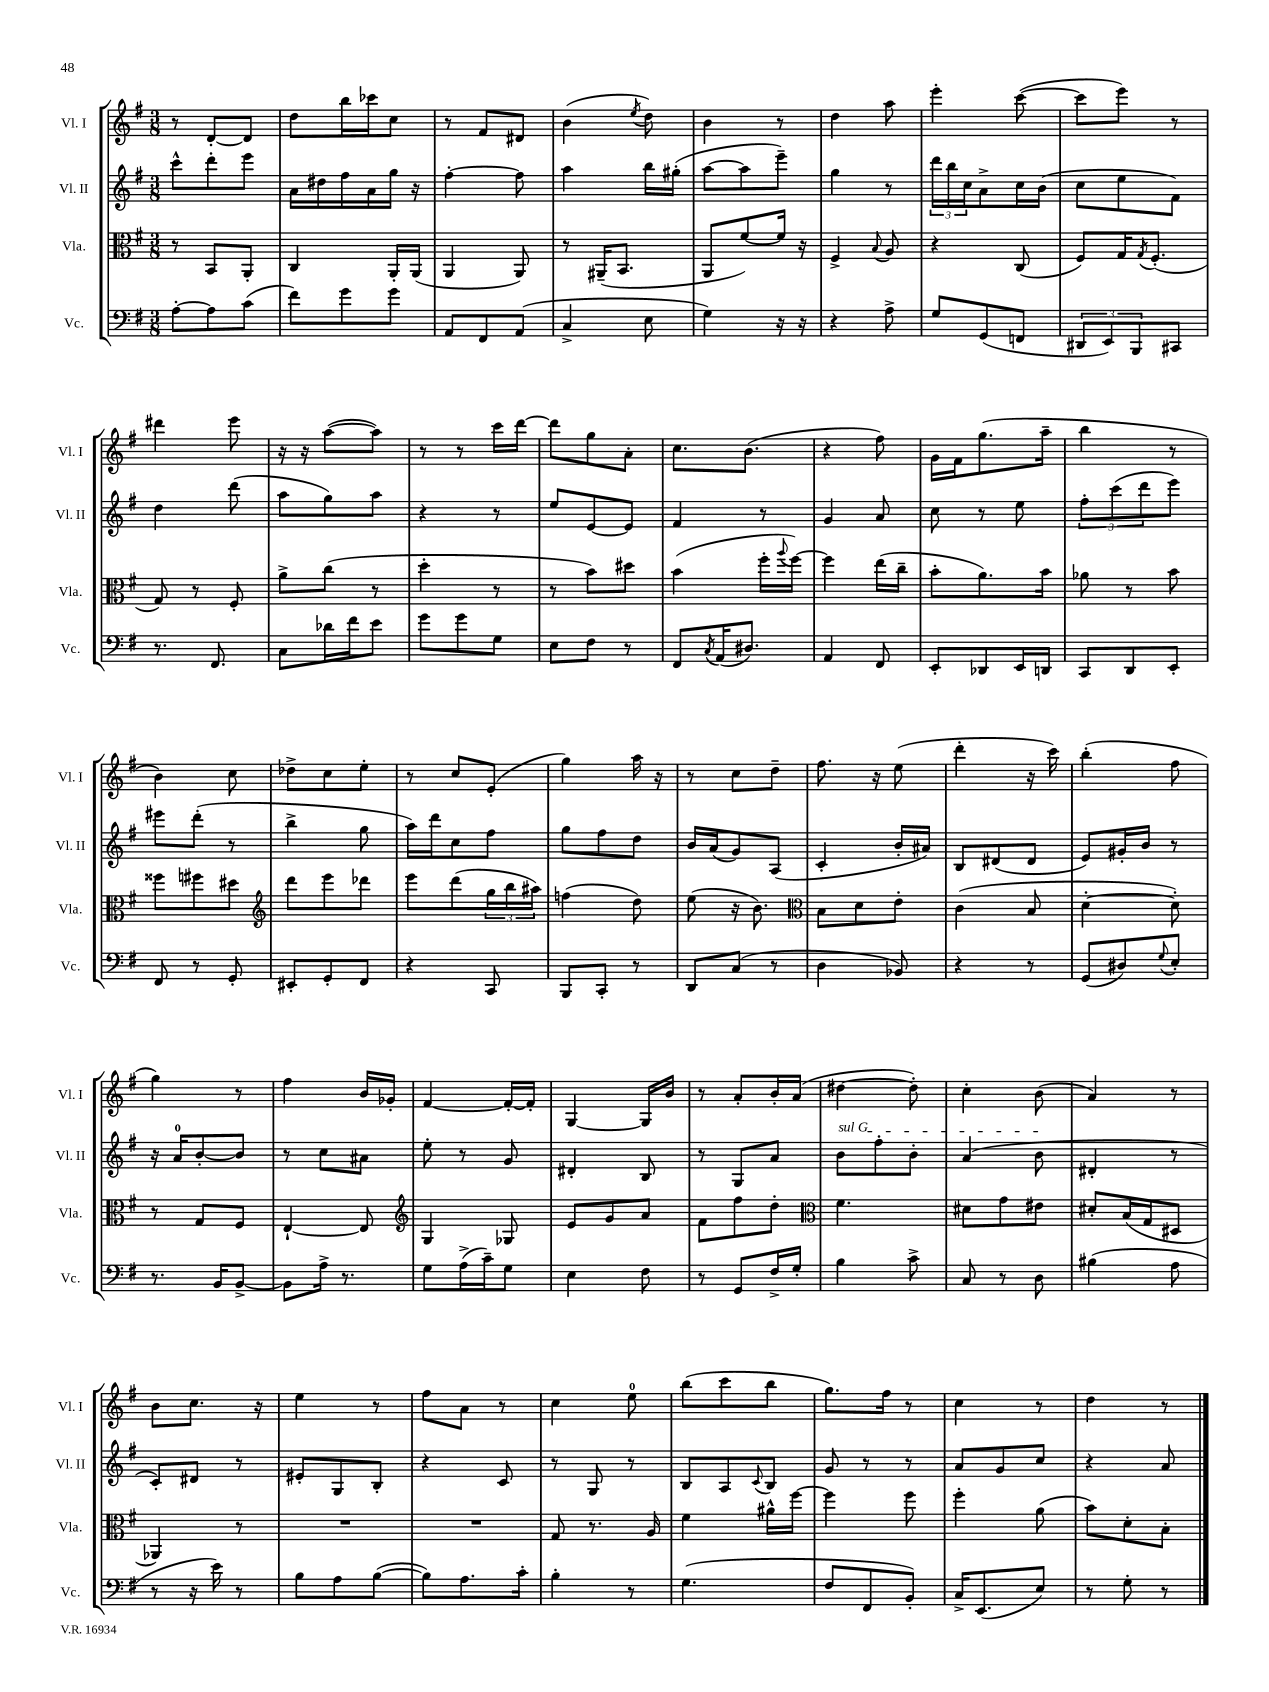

**kern	**kern	**kern	**kern
*part4	*part3	*part2	*part1
*staff4	*staff3	*staff2	*staff1
*I"Vc.	*I"Vla.	*I"Vl. II	*I"Vl. I
*I'Vc.	*I'Vla.	*I'Vl. II	*I'Vl. I
*clefF4	*clefC3	*clefG2	*clefG2
*k[f#]	*k[f#]	*k[f#]	*k[f#]
*M3/8	*M3/8	*M3/8	*M3/8
=122	=122	=122	=122
[8A'\L	8r	8ccc^^\L	8r
8A\]	8BB/L	8ddd'\	[8d'/L
(8c\J	8AA'/J	8eee\J	8d/J]
=123	=123	=123	=123
8f#\L)	4C/	16a\LL	8dd\L
.	.	16dd#X\	.
8g\	.	16ff#\	16bb\L
.	.	16a\	16ccc-X\J
8g\J	16AA'/LL	16gg\JJ	8cc\J
.	(16AA/JJ	16r	.
=124	=124	=124	=124
8AA/L	4AA/	[4ff#'\	8r
8FF#/	.	.	8f#/L
(8AA/J	8AA/)	8ff#\]	8d#X/J
=125	=125	=125	=125
4C^/	8r	4aa\	(4b\
.	(16AA#X~/KL	.	.
.	8.BB/J	.	.
.	.	.	8qee/
8E\	.	16bb\LL	8dd\)
.	.	(16gg#X'\JJ	.
=126	=126	=126	=126
4G\)	8AA/L	[8aa\L	4b\
.	[8f#/)	8aa\]	.
16r	16f#/Jk]	8eee~\J)	8r
16r	16r	.	.
=127	=127	=127	=127
4r	4F#^/	4gg\	4dd\
.	8qqB/	.	.
8A^\	8A/	8r	8aa\
=128	=128	=128	=128
8G/L	4r	24ddd\LL	4eee'\
.	.	24bb\	.
.	.	24cc\J	.
(8GG/	.	8a^\	.
8FFn/J	(8C/	16cc\L	([8ccc\
.	.	(16b\JJ	.
=129	=129	=129	=129
12DD#X/L	8F#/L)	8cc\L	8ccc\L]
12EE/)	.	.	.
.	16G/K	8ee\	8eee\J)
12BBB/	.	.	.
.	8qG/	.	.
.	(8.F#'/J	.	.
8CC#X/J	.	8f#\J)	8r
!!LO:LB:g=z
=130	=130	=130	=130
8.r	8G/)	4dd\	4ddd#X\
.	8r	.	.
8.FF#/	.	.	.
.	8F#'/	(8ddd\	8eee\
=131	=131	=131	=131
8C\L	8a^\L	8aa\L	16r
.	.	.	16r
16d-X\L	(8cc\J	8gg\)	([8aa\L
16f#\J	.	.	.
8e\J	8r	8aa\J	8aa\J])
=132	=132	=132	=132
8g\L	4dd'\	4r	8r
8g\	.	.	8r
8G\J	8r	8r	16ccc\LL
.	.	.	[16ddd\JJ
=133	=133	=133	=133
8E\L	8r	8ee/L	8ddd\L]
8F#\J	8b\L)	[8e/	8gg\
8r	8dd#X\J	8e/J]	8a'\J
=134	=134	=134	=134
8FF#/L	(4b\	4f#/	8.cc\L
8qC/	.	.	.
(16AA/K	.	.	.
8.D#X/J)	.	.	(8.b\J
.	16ff#'\LL	8r	.
.	8qqaa/	.	.
.	[16ff#\JJ)	.	.
=135	=135	=135	=135
4AA/	4ff#\]	4g/	4r
8FF#/	(16ee\LL	8a/	8ff#\)
.	16cc~\JJ	.	.
=136	=136	=136	=136
8EE'/L	8b'\L	8cc\	16g\LL
.	.	.	16f#\J
8DD-X/	8.a\)	8r	(8.gg\
16EE/L	.	8ee\	.
16DDn/JJ	16b\Jk	.	16aa~\Jk
=137	=137	=137	=137
8CC/L	8a-X\	12ff#'\L	4bb\
.	.	(12ccc\	.
8DD/	8r	.	.
.	.	12ddd\	.
8EE'/J	8b\	8eee\J)	8r
!!LO:LB:g=z
=138	=138	=138	=138
8FF#/	8ff##X\L	8eee#X\L	4b\)
8r	8ff#X\	(8ddd'\J	.
8GG'/	8dd#X\J	8r	8cc\
=139	=139	=139	=139
*	*clefG2	*	*
8EE#X'/L	8ddd\L	4bb^\	8dd-X^\L
8GG'/	8eee\	.	8cc\
8FF#/J	8ddd-X\J	8gg\	8ee'\J
=140	=140	=140	=140
4r	8eee\L	16aa\LL)	8r
.	.	16ddd\J	.
.	(8ddd\	8cc\	8cc/L
8CC/	24gg\L	8ff#\J	(8e'/J
.	24bb\	.	.
.	24aa#X\JJ)	.	.
=141	=141	=141	=141
8BBB/L	(4ffn\	8gg\L	4gg\)
8CC'/J	.	8ff#\	.
8r	8dd\)	8dd\J	16aa\
.	.	.	16r
=142	=142	=142	=142
8DD/L	(8ee\	16b/LL	8r
.	.	(16a/J	.
(8C/J	16r	8g/)	8cc\L
.	8.b\)	.	.
8r	.	(8A/J	8dd~\J
=143	=143	=143	=143
*	*clefC3	*	*
4D\	8B\L	4c'/	8.ff#\
.	8d\	.	.
.	.	.	16r
8BB-X/)	8e'\J	16b'/LL	(8ee\
.	.	16a#X/JJ)	.
=144	=144	=144	=144
4r	(4c\	8B/L	4ddd'\
.	.	(8d#X/	.
8r	8B/	8d#/J	16r
.	.	.	16ccc\)
=145	=145	=145	=145
(8GG/L	[4d'\	8e/L)	(4bb'\
8D#X/)	.	16g#X'/L	.
.	.	16b/JJ	.
8qqG/	.	.	.
8E'/J	8d'\])	8r	8ff#\
!!LO:LB:g=z
=146	=146	=146	=146
8.r	8r	16r	4gg\)
.	.	16a/KL	.
.	8G/L	[8b'/	.
16BB/KL	.	.	.
[8BB^/J	8F#/J	8b/J]	8r
=147	=147	=147	=147
8BB\L]	[4E`/	8r	4ff#\
16A^\Jk	.	8cc\L	.
8.r	.	.	.
.	8E/]	8a#X\J	16b/LL
.	.	.	16g-X'/JJ
=148	=148	=148	=148
*	*clefG2	*	*
8G\L	4G/	8ee'\	[4f#/
(16A^\L	.	8r	.
16c~\J)	.	.	.
8G\J	8G-X/	8g/	16f#'/LL_
.	.	.	16f#'/JJ]
=149	=149	=149	=149
4E\	8e/L	4d#X'/	[4G/
.	8g/	.	.
8F#\	8a/J	8B/	16G/LL]
.	.	.	16b/JJ
=150	=150	=150	=150
8r	8f#\L	8r	8r
8GG/L	8ff#\	8G/L	8a'/L
16F#^/L	8dd'\J	8a/J	16b'/L
16G'/JJ	.	.	(16a/JJ
=151	=151	=151	=151
*	*clefC3	*	*
!	!	!LO:TX:a:i:t=sul G	!
4B\	4.f#\	8b\L	[4dd#X\
.	.	8ff#'\	.
8c^\	.	8b'\J	8dd#'\])
=152	=152	=152	=152
8C/	8d#X\L	(4a/	4cc'\
8r	8g\	.	.
8D\	8e#X\J	8b\	(8b\
=153	=153	=153	=153
(4B#X\	8d#X'/L	4d#X'/	4a/)
.	(16B/L	.	.
.	16G/J	.	.
8A\	8D#X/J	8r	8r
!!LO:LB:g=z
=154	=154	=154	=154
8r	4AA-X/)	8c'/L)	8b\L
16r	.	8d#X/J	8.cc\J
16e\)	.	.	.
8r	8r	8r	.
.	.	.	16r
=155	=155	=155	=155
8B\L	4.r	8e#X'/L	4ee\
8A\	.	8G/	.
([8B\J	.	8B'/J	8r
=156	=156	=156	=156
8B\L])	4.r	4r	8ff#\L
8.A\	.	.	8a\J
.	.	8c/	8r
16c'\Jk	.	.	.
=157	=157	=157	=157
4B'\	8G/	8r	4cc\
.	8.r	8G/	.
8r	.	8r	8ee\
.	16A/	.	.
=158	=158	=158	=158
(4.G\	4f#\	8B/L	(8bb\L
.	.	8A/	8ccc\
.	.	8qqc/	.
.	16a#X^^\LL	8B/J	8bb\J
.	[16ff#\JJ	.	.
=159	=159	=159	=159
8F#/L	4ff#\]	8g/	8.gg\L)
8FF#/	.	8r	.
.	.	.	16ff#\Jk
8BB'/J)	8ff#\	8r	8r
=160	=160	=160	=160
16C^/KL	4ff#'\	8a/L	4cc\
(8.EE/	.	.	.
.	.	8g/	.
8E/J)	(8a\	8cc/J	8r
=161	=161	=161	=161
8r	8b\L)	4r	4dd\
8G'\	8d'\	.	.
8r	8B'\J	8a/	8r
==	==	==	==
*-	*-	*-	*-
